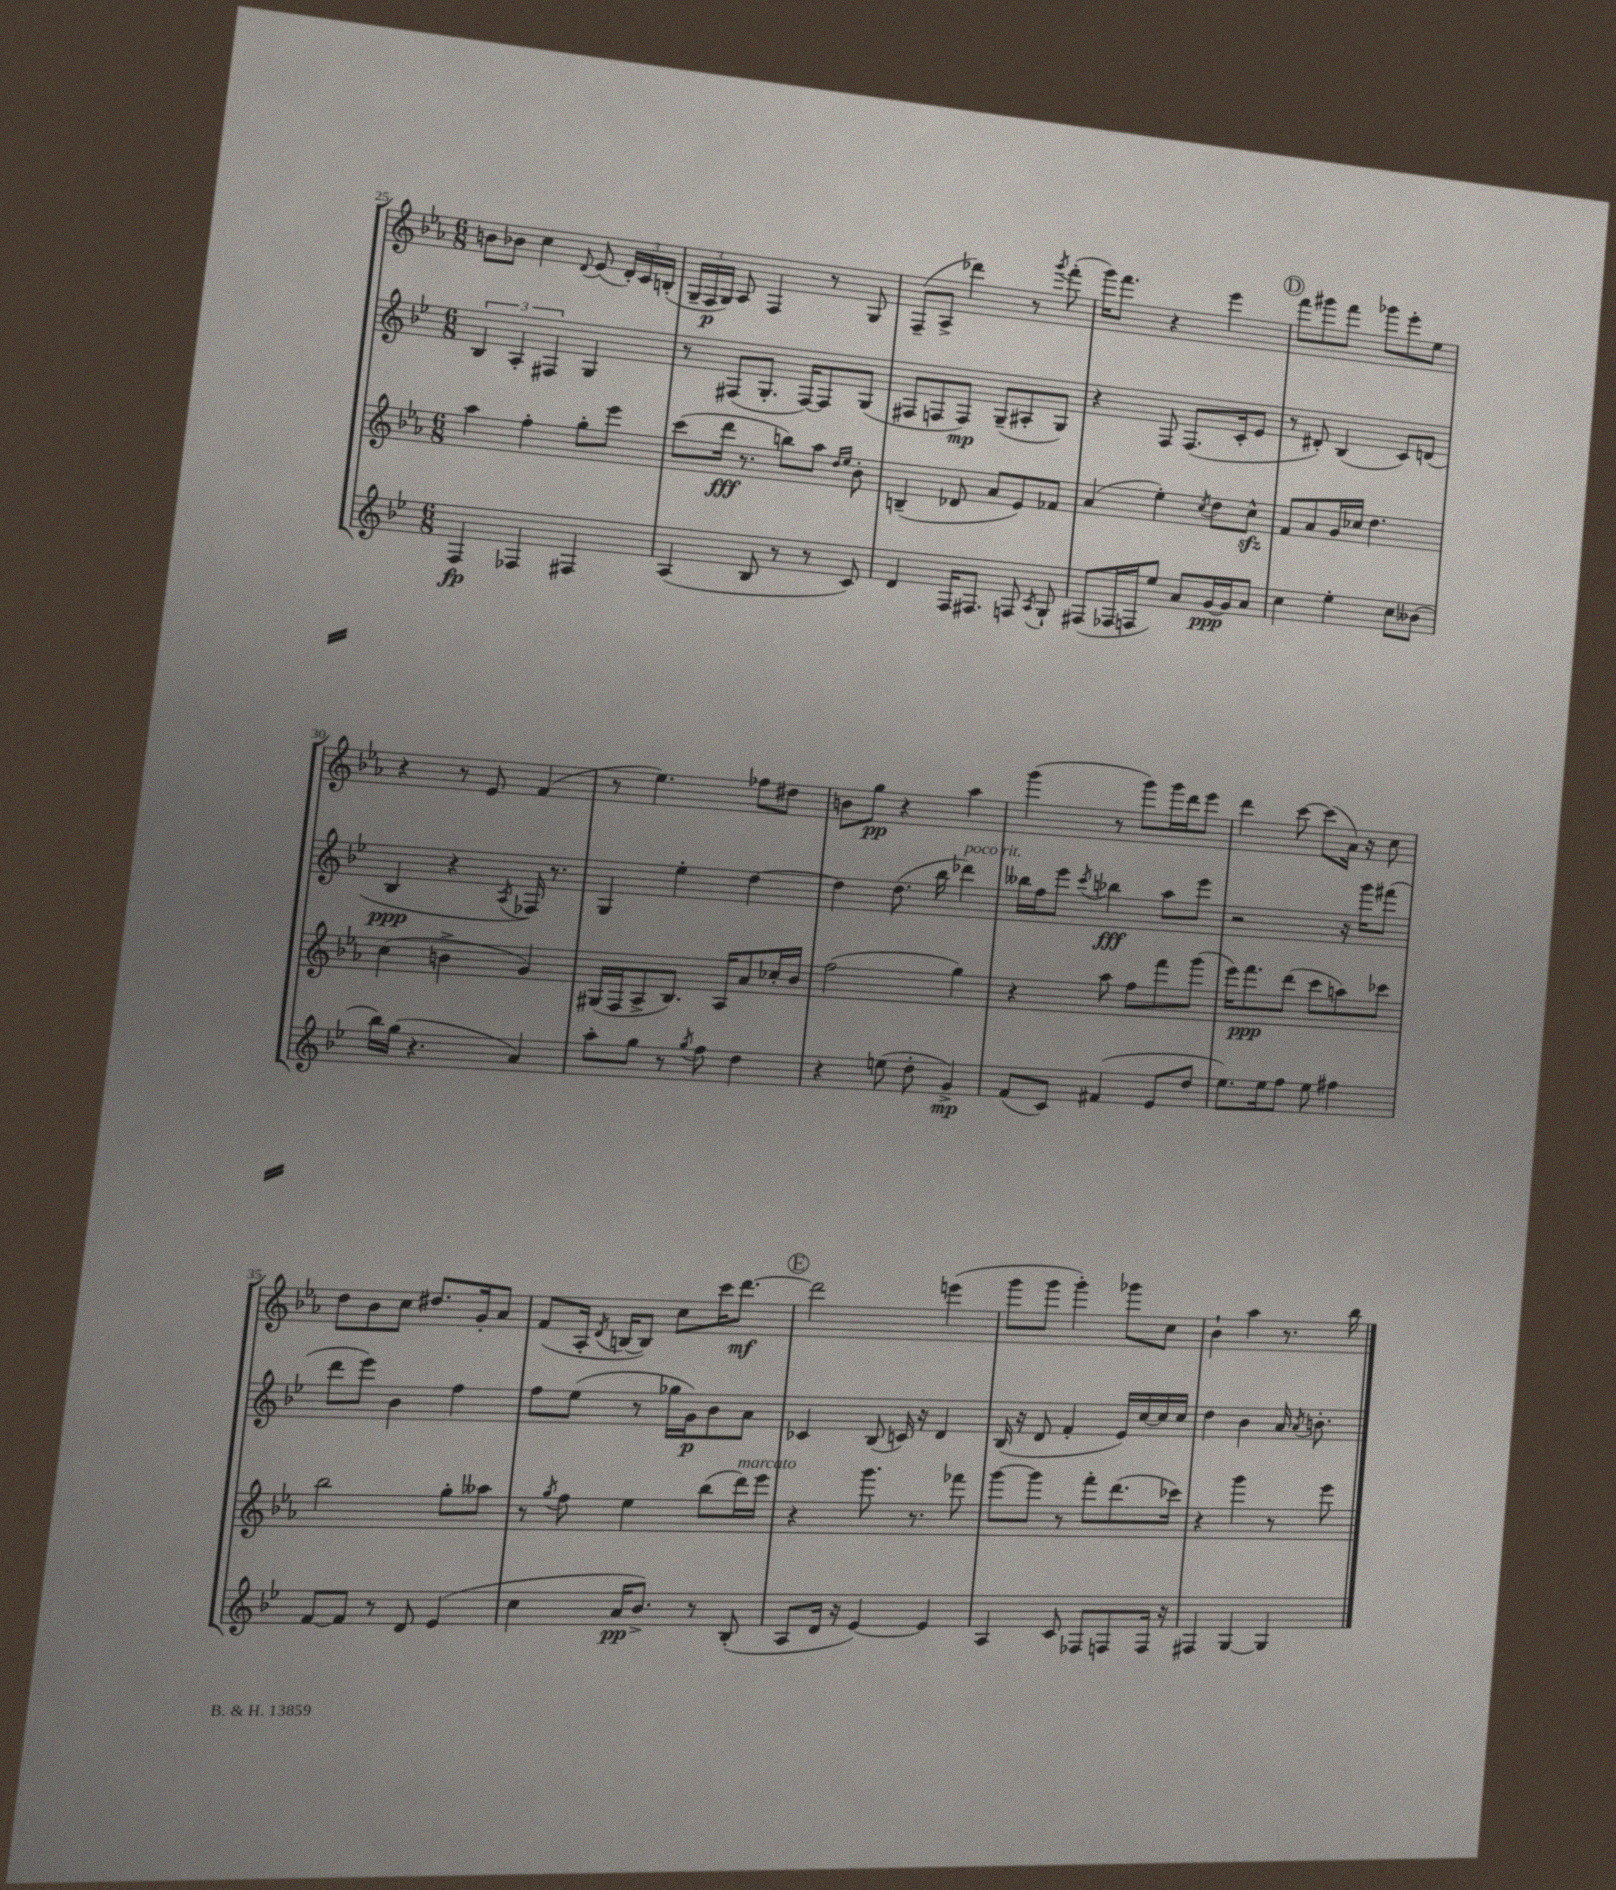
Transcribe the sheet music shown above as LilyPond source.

<<
\new StaffGroup <<
\new Staff = "s0" {
    \clef treble \key ees \major \numericTimeSignature \time 6/8
    \autoBeamOff b'8[ bes'8] c''4 \appoggiatura { d'8 } ees'8( \tuplet 3/2 { d'16[-.) c'16 b16]-.( } |
    \tuplet 3/2 { g16[-- f16\p g16]) } aes8 f4 r8 g8 |
    f8[--( aes8]-> des'''4) r8 \acciaccatura { g'''8 } f'''8-.( |
    g'''16[) f'''8.] r4 ees'''4 |
    \mark \markup { \circle "D" } f'''8[ gis'''8 f'''8] ges'''8[ ees'''8-. ees''8] |
    r4 r8 ees'8 f'4( |
    r8 ees''4.) fes''8[ dis''8] |
    b'8[ g''8]\pp r4 aes''4 |
    g'''4( r8 g'''8[) g'''16 d'''16 ees'''8] |
    d'''4 c'''8~ c'''8[( aes'16]) r16 c''8 |
    d''8[ bes'8 c''8] dis''8.[ g'16-. aes'8] |
    f'8[( aes16]-. \acciaccatura { d'8 } b16[~ b8]) c''8[ c'''16 d'''8.]~\mf |
    \mark \markup { \circle "E" } d'''2 e'''4( |
    g'''8[ g'''8] g'''4-.) ges'''8[ c''8] |
    bes'4-! aes''4 r8. bes''16 \bar "|." |
}
\new Staff = "s1" {
    \clef treble \key bes \major \numericTimeSignature \time 6/8
    \autoBeamOff \tuplet 3/2 { bes4 a4-. fis4 } g4 |
    r8 fis8[( g8.]-. fis16[~) fis8 g8]( |
    fis8[ f8 f8]\mp) g8[--( ais8-. g8]) |
    r4 f8 f8.[( c'16-. ees'8] |
    \mark \markup { \circle "D" } r8 dis'8-.) bes4( c'8[) d'8]( |
    bes4\ppp r4 \acciaccatura { a8 } fes16) r8. |
    g4 ees''4-. d''4~ |
    d''4 d''8.( bes''16 des'''4^\markup { \italic "poco rit." }) |
    beses''16[ f''16 ees'''8] \acciaccatura { c'''8 } bes''4\fff a''8[ ees'''8] |
    r2 r16 g'''16[ fis'''8]( |
    d'''8[ ees'''8]) bes'4 f''4 |
    f''8[ ees''8]( r8 ges''16[ g'16\p) bes'8 a'8] |
    \mark \markup { \circle "E" } ces'4 bes8( c'16) r16 d'4 |
    bes16( r16 d'8 f'4-. ees'16[) c''16~ c''16 c''16] |
    d''4 bes'4 a'16 \acciaccatura { a'8 } b'8.-. \bar "|." |
}
\new Staff = "s2" {
    \clef treble \key ees \major \numericTimeSignature \time 6/8
    \autoBeamOff aes''4 f''4-. g''8[-. ees'''8] |
    c'''8[( d'''16]\fff r8. b''8[) aes''8] \grace { d''16[ ees''16] } bes'8-. |
    b4--( des'8 aes'8[ ees'8) fes'8] |
    aes'4( ees''4-.) \acciaccatura { c''8 } d''8[ c''8]-^\sfz |
    \mark \markup { \circle "D" } f'8[ aes'8 g'16 ces''16] d''4. |
    c''4( b'4-> g'4) |
    gis16[( f16 aes8-> bes8.]) aes16[ aes'8 ces''16-. bes'16] |
    f''2( g''4) |
    r4 aes''8 f''8[ f'''8 g'''8]( |
    ees'''16[) f'''8.\ppp d'''8]( c'''8[ a''8) ces'''8] |
    bes''2 g''8[-. aeses''8] |
    r8 \acciaccatura { g''8 } f''8 ees''4 bes''8[( d'''16^\markup { \italic "marcato" }) ees'''16] |
    \mark \markup { \circle "E" } r4 g'''8. r8. fes'''8 |
    g'''8[~ g'''8] r8 f'''8[-. d'''8.( ces'''16]) |
    r4 g'''4 r8 ees'''8 \bar "|." |
}
\new Staff = "s3" {
    \clef treble \key bes \major \numericTimeSignature \time 6/8
    \autoBeamOff f4\fp fes4 fis4 |
    a4( bes8 r8 r8 c'8) |
    d'4 f16[ fis8.] f8 \acciaccatura { a8 } g8-! |
    fis8[( fes16 f16 ees''8]) a'8[ g'16~\ppp g'16 a'8] |
    \mark \markup { \circle "D" } c''4 ees''4-. c''8[ beses'8]( |
    bes''16[) g''16]( r4. a'4) |
    a''8[-. g''8] r8 \acciaccatura { g''8 } f''8 d''4 |
    r4 e''8( d''8-. g'4->\mp) |
    f'8[( c'8]) fis'4( ees'8[ d''8] |
    ees''8.[) ees''16 f''8] ees''8 fis''4 |
    f'8[~ f'8] r8 d'8 ees'4( |
    c''4 a'16[\pp bes'8.]->) r8 bes8-.( |
    \mark \markup { \circle "E" } a8[ d'16] r16 ees'4~) ees'4 |
    a4 c'8 fes8[ f8 f16] r16 |
    fis4 g4~ g4 \bar "|." |
}
>>
>>
\layout { \context { \Score currentBarNumber = #25 } }
